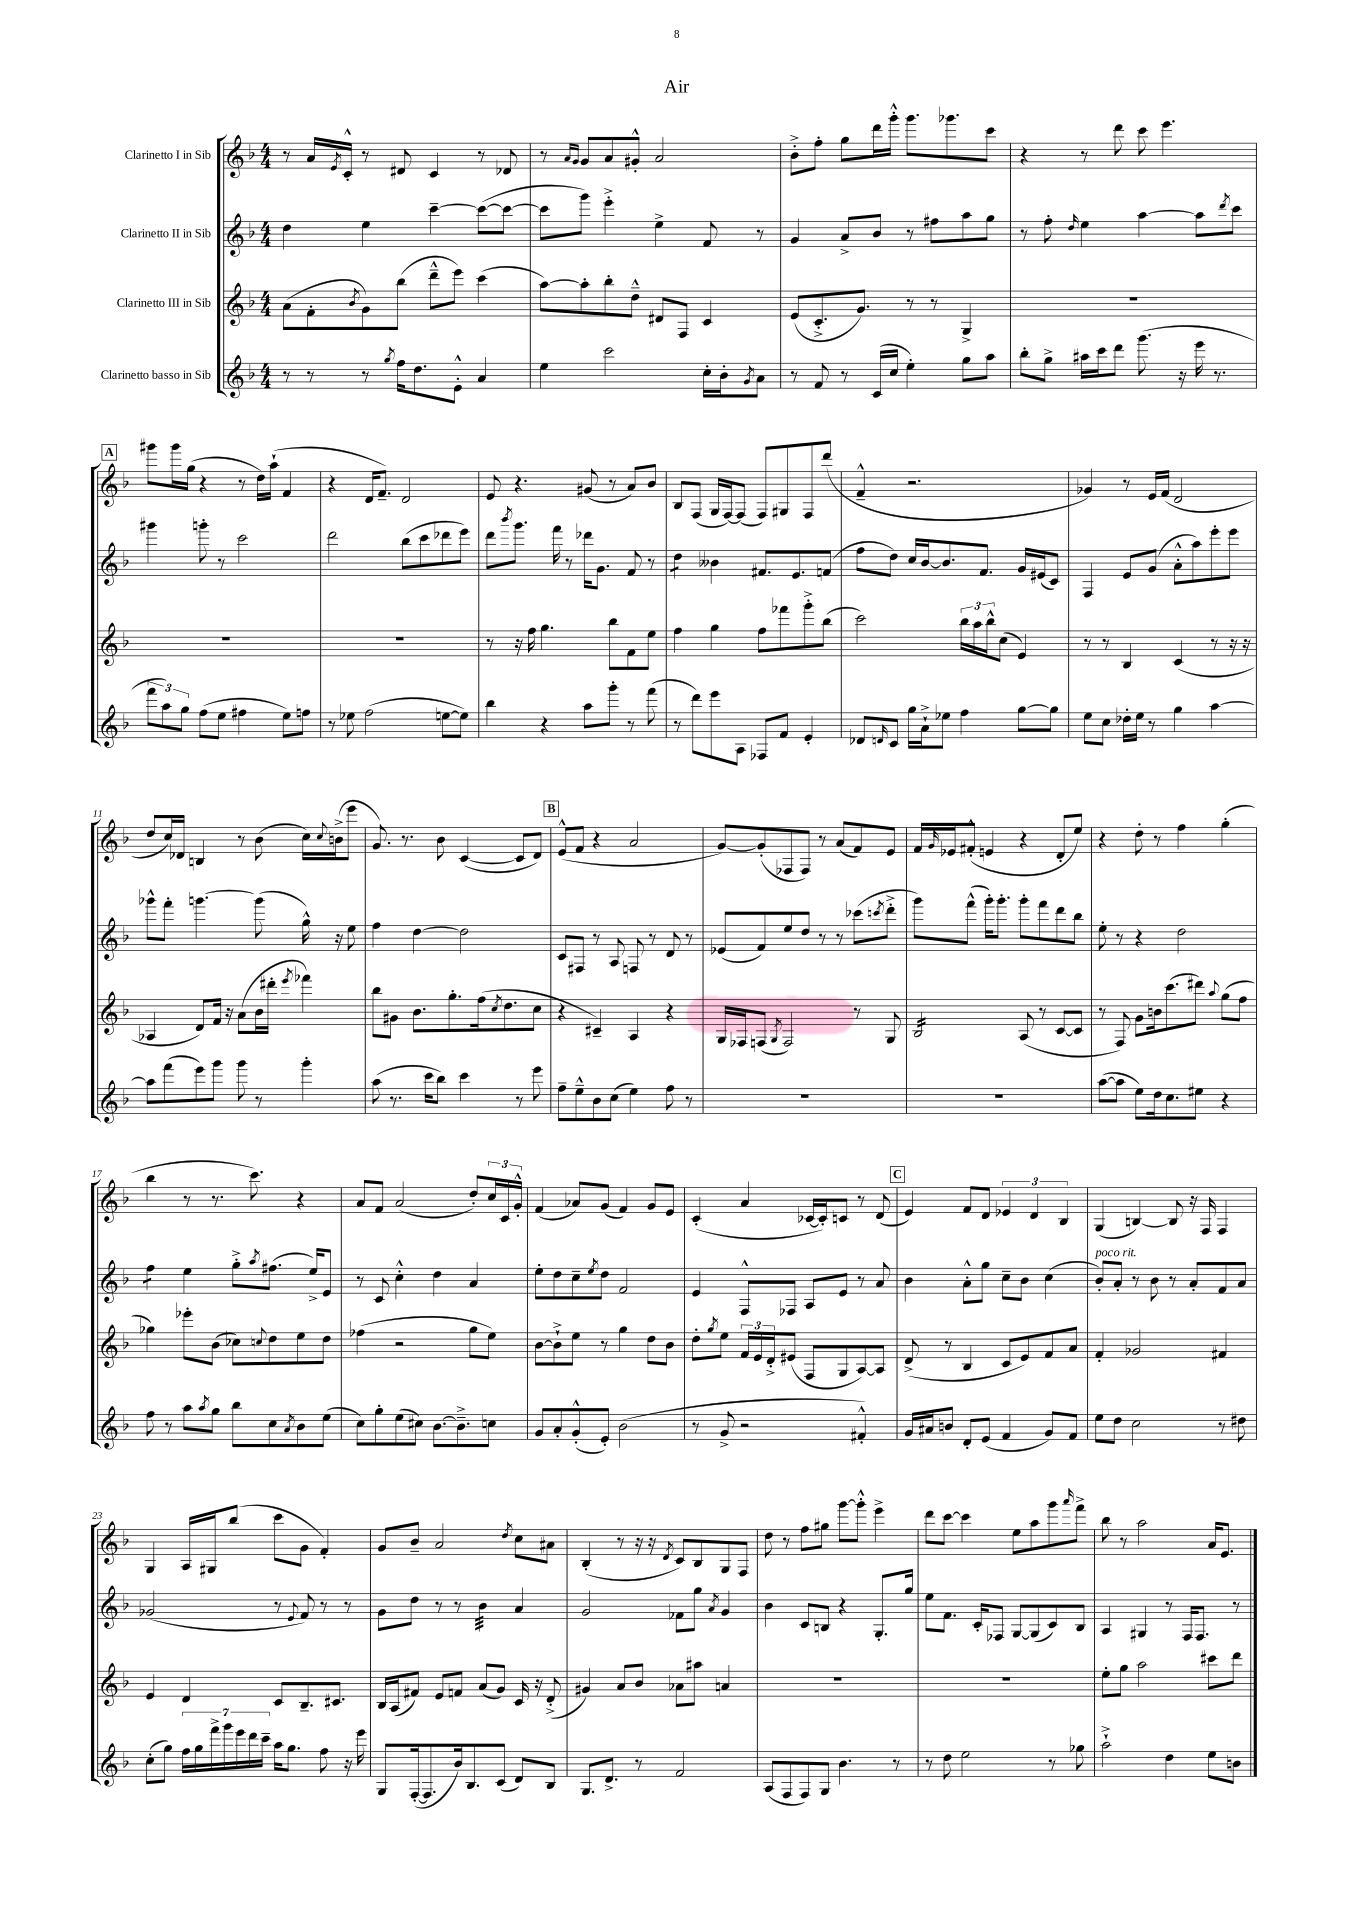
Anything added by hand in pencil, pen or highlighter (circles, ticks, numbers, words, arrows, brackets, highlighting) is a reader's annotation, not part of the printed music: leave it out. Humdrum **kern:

**kern	**kern	**kern	**kern
*staff4	*staff3	*staff2	*staff1
*clefG2	*clefG2	*clefG2	*clefG2
*k[b-]	*k[b-]	*k[b-]	*k[b-]
*M4/4	*M4/4	*M4/4	*M4/4
8r	(8a	4dd	8r
8r	8f'	.	16a
.	.	.	8qe
.	.	.	16c'^^
.	8qb-	.	.
8r	8g)	4ee	8r
8qgg	.	.	.
16ff	(8bb-	.	8d#
8.dd	.	.	.
.	8ddd~^^	[4ccc~	4c
8e'^^	8eee)	.	.
4a	(4ccc	(8ccc_	8r
.	.	8ccc_	8d-
=	=	=	=
4ee	[8aa)	8ccc]	8r
.	.	.	16qqa
.	.	.	16qqg
.	8aa']	8ggg)	8g
2ccc	8bb-'	4eee'^	8a
.	8dd~^^	.	8g#'^^
.	8d#	4ee^	2a
.	8F	.	.
16cc'	4c	8f	.
16b-'	.	.	.
8qg	.	.	.
8a	.	8r	.
=	=	=	=
8r	(8e	4g	8b-'^
8f	8.c'^	.	8ff'
8r	.	8a^	8gg
.	8.g)	.	.
(16c	.	8b-	16ddd
16cc	.	.	16ggg'^^
4ee')	8r	8r	8.ggg
.	8r	8ff#	.
.	.	.	8.ggg-
8gg	4G^	8aa	.
8aa	.	8gg	8ccc
=	=	=	=
8bb-'	1r	8r	4r
8gg^	.	8ff'	.
.	.	16qqdd	.
16aa#	.	4ee	8r
16ccc	.	.	.
8ddd	.	.	8ddd
(8.ggg	.	[4aa	8ccc
.	.	.	4.eee
16r	.	.	.
16eee	.	8aa]	.
8.r	.	.	.
.	.	8qddd	.
.	.	8ccc	.
=	=	=	=
12fff	1r	4ggg#	8ggg#
12aa)	.	.	.
.	.	.	16ggg#
12gg	.	.	.
.	.	.	(16gg
(8ff	.	8ggg'	4r
8ee	.	8r	.
4ff#	.	2ccc	8r
.	.	.	16dd)
.	.	.	(16aa`
8ee)	.	.	4f
8ff	.	.	.
=	=	=	=
8r	1r	2ddd	4r
8ee-	.	.	.
(2ff	.	.	16d
.	.	.	8.f~)
.	.	(8bb-	2d
.	.	8ccc	.
[8ee	.	8ddd-	.
8ee])	.	8eee)	.
=	=	=	=
4bb-	8r	8ddd	8e
.	.	8qbbb-	.
.	16r	8.ggg	4.r
.	16ff	.	.
4r	4.gg	.	.
.	.	16fff	.
.	.	8r	.
8aa	.	16ddd-	(8g#
.	.	8.g	.
8ggg'	8bb-	.	8r
8r	8f	8f	8a)
(8fff	8ee	8r	8b-
=	=	=	=
8r	4ff	4dd	8B-
8ddd)	.	.	(8F
8eee	4gg	4b--	16G
.	.	.	[16F)
8A	.	.	(8F]
8F-	8ff	8.f#	8F)
8f	8fff-	.	8G#
.	.	8.e	.
4e'	8ggg'^	.	8F
.	(8bb-	(8f	(8ddd
=	=	=	=
8d-	2ccc)	8ff	4f~^^
16qqd	.	.	.
8c	.	8dd)	.
16gg	.	16cc	2.r
16a`^	.	[16b-	.
8ee-	.	8.b-]	.
4ff	24bb-	.	.
.	24aa	.	.
.	.	8.f	.
.	24bb-^^	.	.
.	(8cc	.	.
[8gg	4e)	16g	.
.	.	(16e#	.
8gg]	.	8c)	.
=	=	=	=
8ee	8r	4F	4g-)
8cc	8r	.	.
16dd-'	4B-	8e	8r
16ee	.	.	.
8r	.	(8g	16e
.	.	.	(16f
4gg	(4c	8a'^^	2d
.	.	8aa)	.
[4aa	8r	8eee'	.
.	16r	8eee	.
.	16r	.	.
=	=	=	=
8aa]	4A-	8ggg-^^	8dd
(8fff	.	8fff'	16cc)
.	.	.	16d-
8eee)	8d)	[4.ggg	4B
8ggg	16f	.	.
.	16r	.	.
8ggg	(8a	.	8r
8r	16b-	(8ggg]	(8b-
.	16ddd#'	.	.
.	8qeee	.	.
4ggg'	4fff-)	16gg^^)	16cc)
.	.	.	8qqcc
.	.	16r	(16b^
.	.	8ee	8eee
=	=	=	=
(8aa	8bb-	4ff	8.g)
8.r	8g#	.	.
.	.	.	8.r
.	8.b-	[4dd	.
16ccc	.	.	.
8bb-)	.	.	8b-
.	8.gg'	.	.
4ccc	.	2dd]	([4c
.	(16ff	.	.
.	8qcc	.	.
.	8.dd	.	.
8r	.	.	8c]
8eee	8cc	.	8d)
=	=	=	=
8ff~	4r	8c	(8e^^
8ee~^^	.	8F#	8f
8b-	4c#~)	8r	4r
(8cc	.	8A	.
4ee)	4A	8F	2a
.	.	8r	.
8ff	4r	8d	.
8r	.	8r	.
=	=	=	=
1r	16G	(8e-	[8g)
.	16F-	.	.
.	(8F	8f)	(8g']
.	8qG	.	.
.	2F)	8ee	8F-
.	.	8dd	8F-)
.	.	8r	8r
.	.	8r	(8a
.	8r	(8ccc-	8f)
.	.	8qccc	.
.	8G	8ddd'^	8e
=	=	=	=
1r	2B-	8ggg)	16f
.	.	.	16qqg
.	.	.	16e-
.	.	(8fff^^	(8f#'^^
.	.	16ggg')	4e
.	.	8.ggg'	.
.	(8A	8ggg'	4r
.	8r	8fff	.
.	[8c	8ddd	8d'
.	8c]	8bb-	8ee)
=	=	=	=
([8aa	8r	8ee'	4r
8aa]	8F)	8r	.
8ee)	8g	4r	8dd'
16dd	16b	.	8r
8.cc	(8.ccc	.	.
.	.	2dd	4ff
8ee#	8ddd#)	.	.
.	8qqaa	.	.
4r	(8gg	.	(4gg'
.	8ff	.	.
=	=	=	=
8ff	4gg-)	4ff	4bb-
8r	.	.	.
8aa	8eee-'	4ee	8r
8qaa	.	.	.
8gg	(8b-	.	8.r
8bb-	8cc-)	8gg'^	.
.	.	.	8.ccc)
.	8qqcc	8qaa	.
8cc	8dd	(8.ff#	.
8qa	.	.	.
8b-	8ee	.	4r
.	.	16ee^)	.
(8ee	8dd	8e	.
=	=	=	=
8cc)	(4ff-	8r	8a
8gg'	.	8c	8f
(8ee	2r	4cc'^^	(2a
8cc#)	.	.	.
[8.b-	.	4dd	.
8.b-~^]	.	.	.
.	8gg	4a	8dd')
8cc	8ee)	.	24cc
.	.	.	24c
.	.	.	24g'^^
=	=	=	=
8g	[8b-	8ee'	(4f
8a'	8b-`^]	8dd	.
(8g'^^	8ee	8cc~	8a-)
.	.	8qee	.
8e')	8r	8dd	(8g
(2b-	4gg	2f	4f)
.	8dd	.	8g
.	8b-	.	8e
=	=	=	=
8r	8dd'	4e	(4c'
.	8qgg	.	.
8g^	8ee	.	.
2r	24f	8F^^	4a
.	24e	.	.
.	24d'^	.	.
.	(8e#	8F-	.
.	8F	8A	[16c-
.	.	.	16c-'])
.	8G	8e	8c
4f#'^^)	[8A)	8r	8r
.	8A]	8a	(8d
=	=	=	=
16g	(8d^	4b-	4e)
16a#	.	.	.
8b	8r	.	.
8d'	4B-	8a'^^	8f
(8e	.	8gg	8d
4f	8c	8cc~	6e-
.	8e)	8b-	.
.	.	.	6d
8g)	8f	(4cc	.
.	.	.	6B-
8f	8a	.	.
=	=	=	=
8ee	4f'	8b-')	(4G
8dd	.	8a'	.
2cc	2g-	8r	[4B)
.	.	8b-	.
.	.	8r	8B]
.	.	8a'	16r
.	.	.	16F
8r	4f#	8f	4F
8dd#	.	8a	.
=	=	=	=
(8cc'	4e	(2g-	4G
8gg)	.	.	.
28ff	4d	.	16A
28gg	.	.	.
.	.	.	16G#
28fff^	.	.	.
28ggg	.	.	.
.	.	.	(8bb-
28eee	.	.	.
28ddd	.	.	.
28ccc~	.	.	.
16aa	8c	8r	8ccc
8.gg	.	.	.
.	.	8qqe	.
.	8.B-~	8f)	8g
8ff	.	8r	4f')
.	8.c#	.	.
16r	.	8r	.
16eee	.	.	.
=	=	=	=
8G	16B-	8g	8g
.	(16A	.	.
([16F'	8f#)	8dd	8b-~
8.F]	.	.	.
.	8e	8r	2a
16b-)	8f	8r	.
8.B-	.	.	.
.	(8a	4b-	.
(8c	8g)	.	.
.	.	.	8qdd
8d)	16c	4a	8cc
.	16r	.	.
8B-	(8d'^	.	8a#
=	=	=	=
8.G	4g#)	2g	(4B-'
8.d^	.	.	.
.	8a	.	8r
8r	8b-	.	16r
.	.	.	16r
.	.	.	8qd
2f	8a-	8f-	8c)
.	8aa#	8gg	8B-
.	.	8qa	.
.	4a	4g	8G
.	.	.	8F
=	=	=	=
(8A	1r	4b-	8dd
8F	.	.	8r
8F)	.	8c	8ff
8G	.	8B	8gg#
4.b-	.	4r	[8ggg
.	.	.	8ggg'^^]
.	.	8.G'	4eee^
8r	.	.	.
.	.	16gg	.
=	=	=	=
8r	1r	8ee	8ddd
8dd	.	8.f	[8ccc
2ee	.	.	4ccc]
.	.	16c'	.
.	.	8F-	.
.	.	[8G	8ee
.	.	(8G]	8aa
8r	.	8c)	8ggg
.	.	.	16qqaaa
8gg-	.	8B-	8fff^
=	=	=	=
2aa`^	8ee'	4A	8bb-
.	8gg	.	8r
.	2aa	4G#	2aa
4dd	.	8r	.
.	.	16F	.
.	.	8.F	.
8ee	8ccc#	.	16a
.	.	.	8.e
8b	8ddd	8r	.
==	==	==	==
*-	*-	*-	*-
